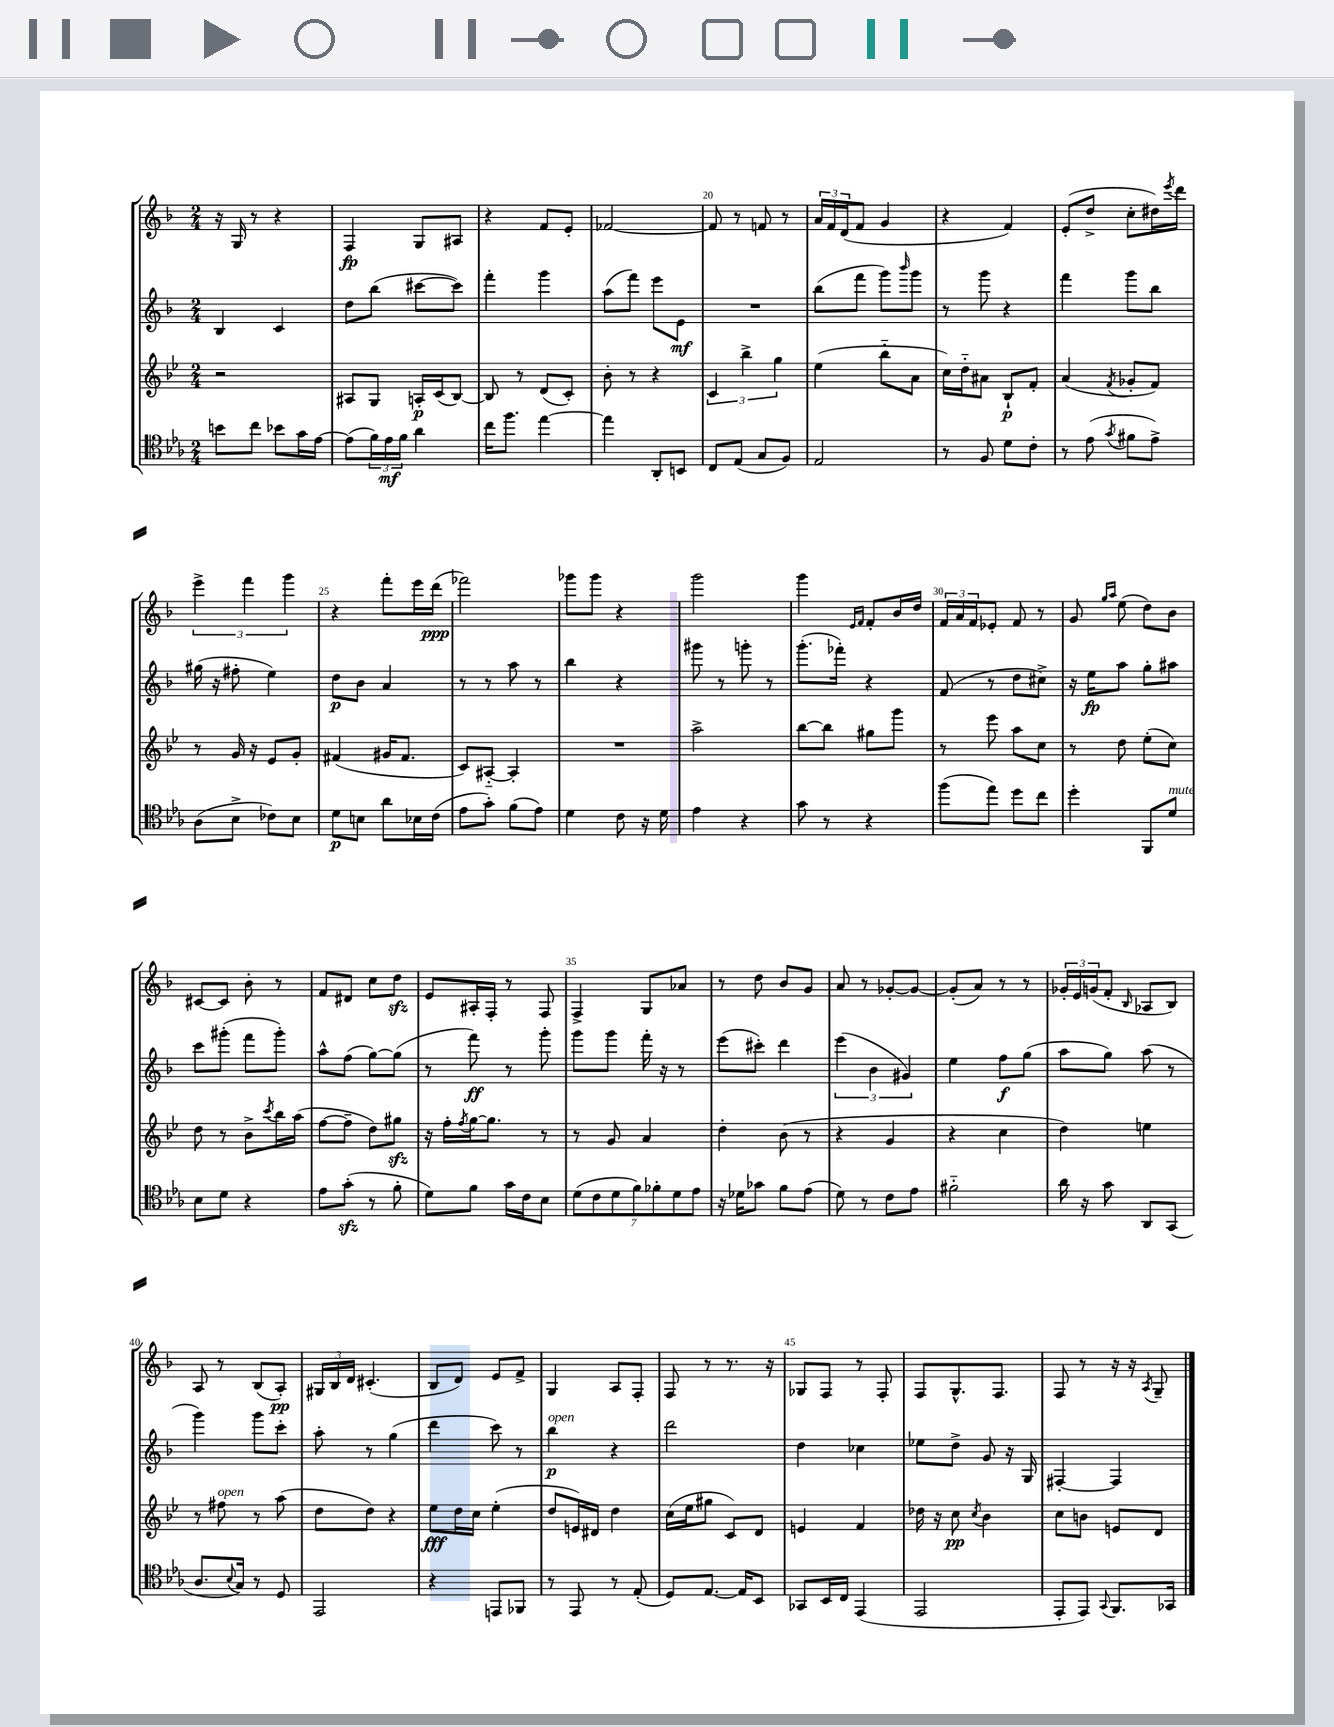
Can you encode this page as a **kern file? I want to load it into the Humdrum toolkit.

**kern	**kern	**kern	**kern
*staff4	*staff3	*staff2	*staff1
*clefC4	*clefG2	*clefG2	*clefG2
*k[b-e-a-]	*k[b-e-]	*k[b-]	*k[b-]
*M2/4	*M2/4	*M2/4	*M2/4
8b	2r	4B-	16r
.	.	.	16G
8cc	.	.	8r
8b-	.	4c	4r
16g	.	.	.
[16e-	.	.	.
=	=	=	=
(8e-]	8A#	8dd	4F
24f)	8G	(8bb-	.
24e-	.	.	.
24f	.	.	.
4a-	16A'	[8ccc#	8G
.	(16c	.	.
.	[8B-)	8ccc#])	8A#
=	=	=	=
16cc	8B-]	4fff'	4r
8.ff	.	.	.
.	8r	.	.
[4ee-	(8d	4ggg	8f
.	8c')	.	8e'
=	=	=	=
4ee-]	8b-'	(8aa	[2f-
.	8r	8fff)	.
8AA-'	4r	8eee	.
8BB	.	8e	.
=	=	=	=
8C	6c	2r	8f-]
(8E-	.	.	8r
.	6bb-^	.	.
8G	.	.	8f
.	6gg	.	.
8F)	.	.	8r
=	=	=	=
2E-	(4ee-	(8bb-	24a
.	.	.	24f
.	.	.	(24d
.	.	8fff	8f
.	8bb-'~	8ggg)	4g
.	.	16qqbbb-	.
.	8a	8ggg	.
=	=	=	=
8r	16cc)	8r	4r
.	16dd'~	.	.
8F	8a#	8ggg	.
8d	8B-`	4r	4f)
8c'	8f'	.	.
=	=	=	=
8r	(4a	4fff	(8e'
(8e-	.	.	8dd^
8qg	8qf	.	.
8f#	8g-'	8ggg	8cc'
8e-^)	8f)	8bb-	16dd#)
.	.	.	8qeee
.	.	.	16ddd
=	=	=	=
(8A-	8r	(16gg#	6eee^
.	.	16r	.
8B-^	16g	8ff#'	.
.	.	.	6fff
.	16r	.	.
8c-)	8e-	4ee)	.
.	.	.	6ggg
8B-	8g'	.	.
=	=	=	=
8d	(4f#	8dd	4r
8B	.	8b-	.
8a-	16g#	4a	8fff'
.	8.f#	.	.
16B-	.	.	16eee
(16c	.	.	(16ddd
=	=	=	=
8e-	8c)	8r	2fff-)
8g')	[8A#'~	8r	.
(8f	4A#']	8aa	.
8e-)	.	8r	.
=	=	=	=
4d	2r	4bb-	8ggg-
.	.	.	8ggg-
8c	.	4r	4r
16r	.	.	.
16d	.	.	.
=	=	=	=
4e-	2aa^	8ggg#	2ggg
.	.	8r	.
4r	.	8ggg'	.
.	.	8r	.
=	=	=	=
8g	[8bb-	(8.ggg'	4ggg
8r	8bb-]	.	.
.	.	16fff-')	.
.	.	.	16qqe
.	.	.	16qqf
4r	8gg#	4r	8f'
.	8ggg	.	16b-
.	.	.	16dd
=	=	=	=
(8ff	8r	(8f	24f
.	.	.	24a
.	.	.	24f
8ee-)	8eee-	8r	8e-'
8dd	8aa	8dd	8f
8cc	8cc	8cc#^)	8r
=	=	=	=
4dd'	8r	16r	8g
.	.	16ee	.
.	.	.	16qqgg
.	.	.	16qqaa
.	8dd	8aa	(8ee
8FF	(8ee-'	8gg'	8dd)
8d	8cc)	8aa#	8b-
=	=	=	=
8B-	8dd	8ccc	[8c#
8d	8r	(8ggg#'	8c#]
4r	8b-^	8fff	8b-'
.	8qccc	.	.
.	16bb-	8ggg#')	8r
.	(16aa	.	.
=	=	=	=
8e-	[8ff	8aa^^	8f
(8g'	8ff~]	(8ff	8d#
8r	8dd)	[8gg)	8cc
8f'	8gg#	(8gg]	8dd
=	=	=	=
8d)	16r	8r	8e
.	16ff'	.	.
.	8qff	.	.
8f	[16gg	8fff)	16A#'
.	8.gg]	.	16F'
16g	.	8r	8r
16c	.	.	.
8B-	8r	8ggg'	8F
=	=	=	=
(14d	8r	8ggg	4F^
14c	.	.	.
.	8g	8ggg	.
14d	.	.	.
14f)	.	.	.
.	4a	16fff'	8G
14f-'	.	.	.
.	.	16r	.
14d	.	.	.
.	.	8r	8a-
14e-	.	.	.
=	=	=	=
16r	4dd'	(8eee	8r
16d-	.	.	.
8g-	.	8ccc#')	8dd
8f	(8b-	4ddd	8b-
(8e-	8r	.	8g
=	=	=	=
8d)	4r	(6eee	8a
8r	.	.	8r
.	.	6b-	.
8c	4g	.	[8g-'
.	.	6g#)	.
8e-	.	.	8g-_
=	=	=	=
2f#'~	4r	4ee	(8g-']
.	.	.	8a)
.	4cc	8ff	8r
.	.	(8gg	8r
=	=	=	=
16a-	4dd)	8aa	24g-'
.	.	.	24e
16r	.	.	.
.	.	.	(24g
8g	.	8gg)	8f'
.	.	.	16qqB-
8AA-	4ee	(8aa	8A-
(8GG	.	8r	8B-)
=	=	=	=
8.A-	8r	4ggg)	8A
.	8ff#	.	8r
8qqB-	.	.	.
16G)	.	.	.
8r	8r	8ggg	(8B-
8D	(8aa	8ccc'	8A')
=	=	=	=
2EE-	8dd	8aa'	24G#
.	.	.	24B-
.	.	.	24d
.	8dd)	8r	(4.c#'
.	4r	(4gg	.
=	=	=	=
4r	8ee-	4ddd	8B-
.	16dd	.	8d)
.	16cc	.	.
8EE	(4ee-'	8ccc)	8e
8FF-	.	8r	8f^
=	=	=	=
8r	8dd	4bb-	4G
8EE-	16e)	.	.
.	16d#	.	.
8r	4dd	4r	8A
(8E-'	.	.	8F'
=	=	=	=
8D)	(16cc	2ddd	8F
.	16ee-	.	.
[8.E-	8gg#	.	8r
.	8c)	.	8.r
16E-]	.	.	.
8BB-	8d	.	.
.	.	.	16r
=	=	=	=
8GG-	4e	4dd	8G-
16BB-	.	.	8F
16C	.	.	.
(4EE-	4f	4cc-	8r
.	.	.	8F'
=	=	=	=
2EE-	16dd-	8ee-	8F
.	16r	.	.
.	8cc	8dd^	8.G^^
.	8qcc	.	.
.	4b-	8g	.
.	.	.	8.F
.	.	16r	.
.	.	16G	.
=	=	=	=
8EE-'	8cc	[4F#'	8F
8EE-)	8b	.	8r
8qqGG	.	.	.
8.FF	8e	4F#]	16r
.	.	.	16r
.	.	.	8qA
.	8d	.	8G~
16GG-	.	.	.
==	==	==	==
*-	*-	*-	*-
